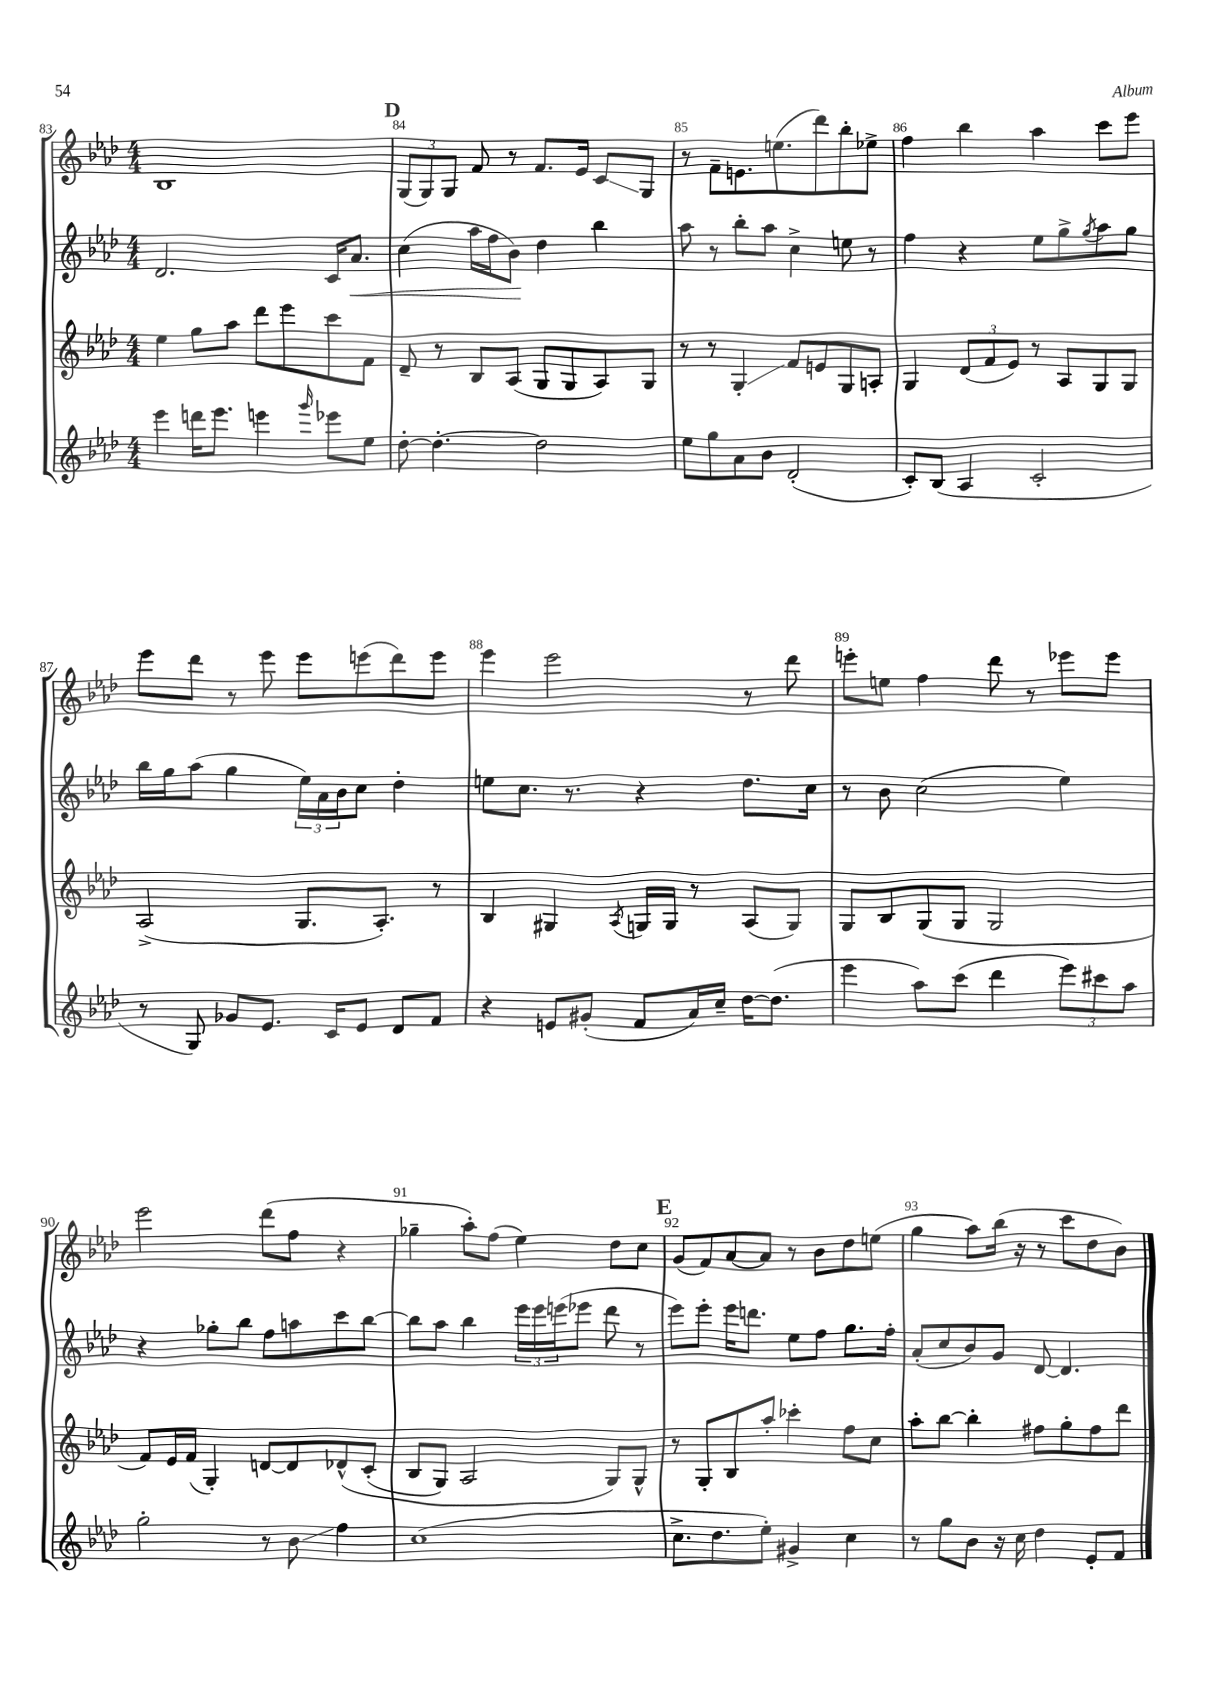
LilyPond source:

<<
\new StaffGroup <<
\new Staff = "s0" {
    \clef treble \key aes \major \numericTimeSignature \time 4/4
    bes1 |
    \mark \markup { \bold "D" } \tuplet 3/2 { g8( g8) g8 } f'8 r8 f'8. ees'16 c'8\glissando g8 |
    r8 f'8-- e'8. e''8.( des'''8) bes''8-. ees''8-> |
    f''4 bes''4 aes''4 c'''8 ees'''8 |
    ees'''8 des'''8 r8 ees'''8 ees'''8 e'''8( des'''8) e'''8 |
    ees'''4 ees'''2 r8 des'''8 |
    e'''8-. e''8 f''4 des'''8 r8 ees'''8 ees'''8 |
    ees'''2 des'''8( f''8 r4 |
    ges''4-- aes''8-.) f''8( ees''4) des''8 c''8 |
    \mark \markup { \bold "E" } g'8( f'8) aes'8~ aes'8 r8 bes'8 des''8 e''8( |
    g''4 aes''8) bes''16( r16 r8 c'''8 des''8 bes'8) \bar "|." |
}
\new Staff = "s1" {
    \clef treble \key aes \major \numericTimeSignature \time 4/4
    des'2. c'16 aes'8.\< |
    \mark \markup { \bold "D" } c''4( aes''16 f''16 bes'8\!) des''4 bes''4 |
    aes''8 r8 bes''8-. aes''8 c''4-> e''8 r8 |
    f''4 r4 ees''8 g''8-> \acciaccatura { g''8 } aes''8 g''8 |
    bes''16 g''16 aes''8( g''4 \tuplet 3/2 { ees''16) aes'16 bes'16 } c''8 des''4-. |
    e''8 c''8. r8. r4 des''8. c''16 |
    r8 bes'8 c''2( ees''4) |
    r4 ges''8-. bes''8 f''8 a''8 c'''8 bes''8~ |
    bes''8 aes''8 bes''4 \tuplet 3/2 { ees'''16 ees'''16 e'''16( } ees'''8 des'''8 r8 |
    \mark \markup { \bold "E" } ees'''8) ees'''8-. ees'''16 d'''8. ees''8 f''8 g''8. f''16-. |
    aes'8-.( c''8 bes'8) g'8 des'8~ des'4. \bar "|." |
}
\new Staff = "s2" {
    \clef treble \key aes \major \numericTimeSignature \time 4/4
    ees''4 g''8 aes''8 des'''8 ees'''8 c'''8 f'8 |
    \mark \markup { \bold "D" } des'8-- r8 bes8 aes8( g8 g8 aes8) g8 |
    r8 r8 g4-.\glissando f'8 e'8 g8 a8-. |
    g4 \tuplet 3/2 { des'8( f'8 ees'8) } r8 aes8 g8 g8 |
    aes2->( g8. aes8.-.) r8 |
    bes4 gis4 \acciaccatura { aes8 } g16 g16 r8 aes8( g8) |
    g8 bes8 g8( g8 g2 |
    f'8) ees'16 f'16( g4-.) d'8~ d'8 des'8-^\( c'8-.( |
    bes8 g8) aes2 g8\) g8-^ |
    \mark \markup { \bold "E" } r8 g8-. bes8 aes''8-. ces'''4-. f''8 c''8 |
    aes''8-. bes''8~ bes''4-. fis''8 g''8-. fis''8 des'''8 \bar "|." |
}
\new Staff = "s3" {
    \clef treble \key aes \major \numericTimeSignature \time 4/4
    ees'''4 d'''16 ees'''8. e'''4 \grace { g'''16 } ees'''8 ees''8 |
    \mark \markup { \bold "D" } des''8~-. des''4.~-. des''2 |
    ees''8 g''8 aes'8 bes'8 des'2-.( |
    c'8-.) bes8( aes4 c'2-. |
    r8 g8) ges'8 ees'8. c'16 ees'8 des'8 f'8 |
    r4 e'8 gis'8-.( f'8 aes'16) c''16-- des''16~ des''8.( |
    ees'''4 aes''8) c'''8( des'''4 \tuplet 3/2 { ees'''8) cis'''8 aes''8 } |
    g''2-. r8 bes'8\glissando f''4 |
    c''1( |
    \mark \markup { \bold "E" } c''8.-> des''8. ees''8-.) gis'4-> c''4 |
    r8 g''8 bes'8 r16 c''16 des''4 ees'8-. f'8 \bar "|." |
}
>>
>>
\layout { \context { \Score currentBarNumber = #83 \override BarNumber.break-visibility = ##(#f #t #t) barNumberVisibility = #all-bar-numbers-visible } }
